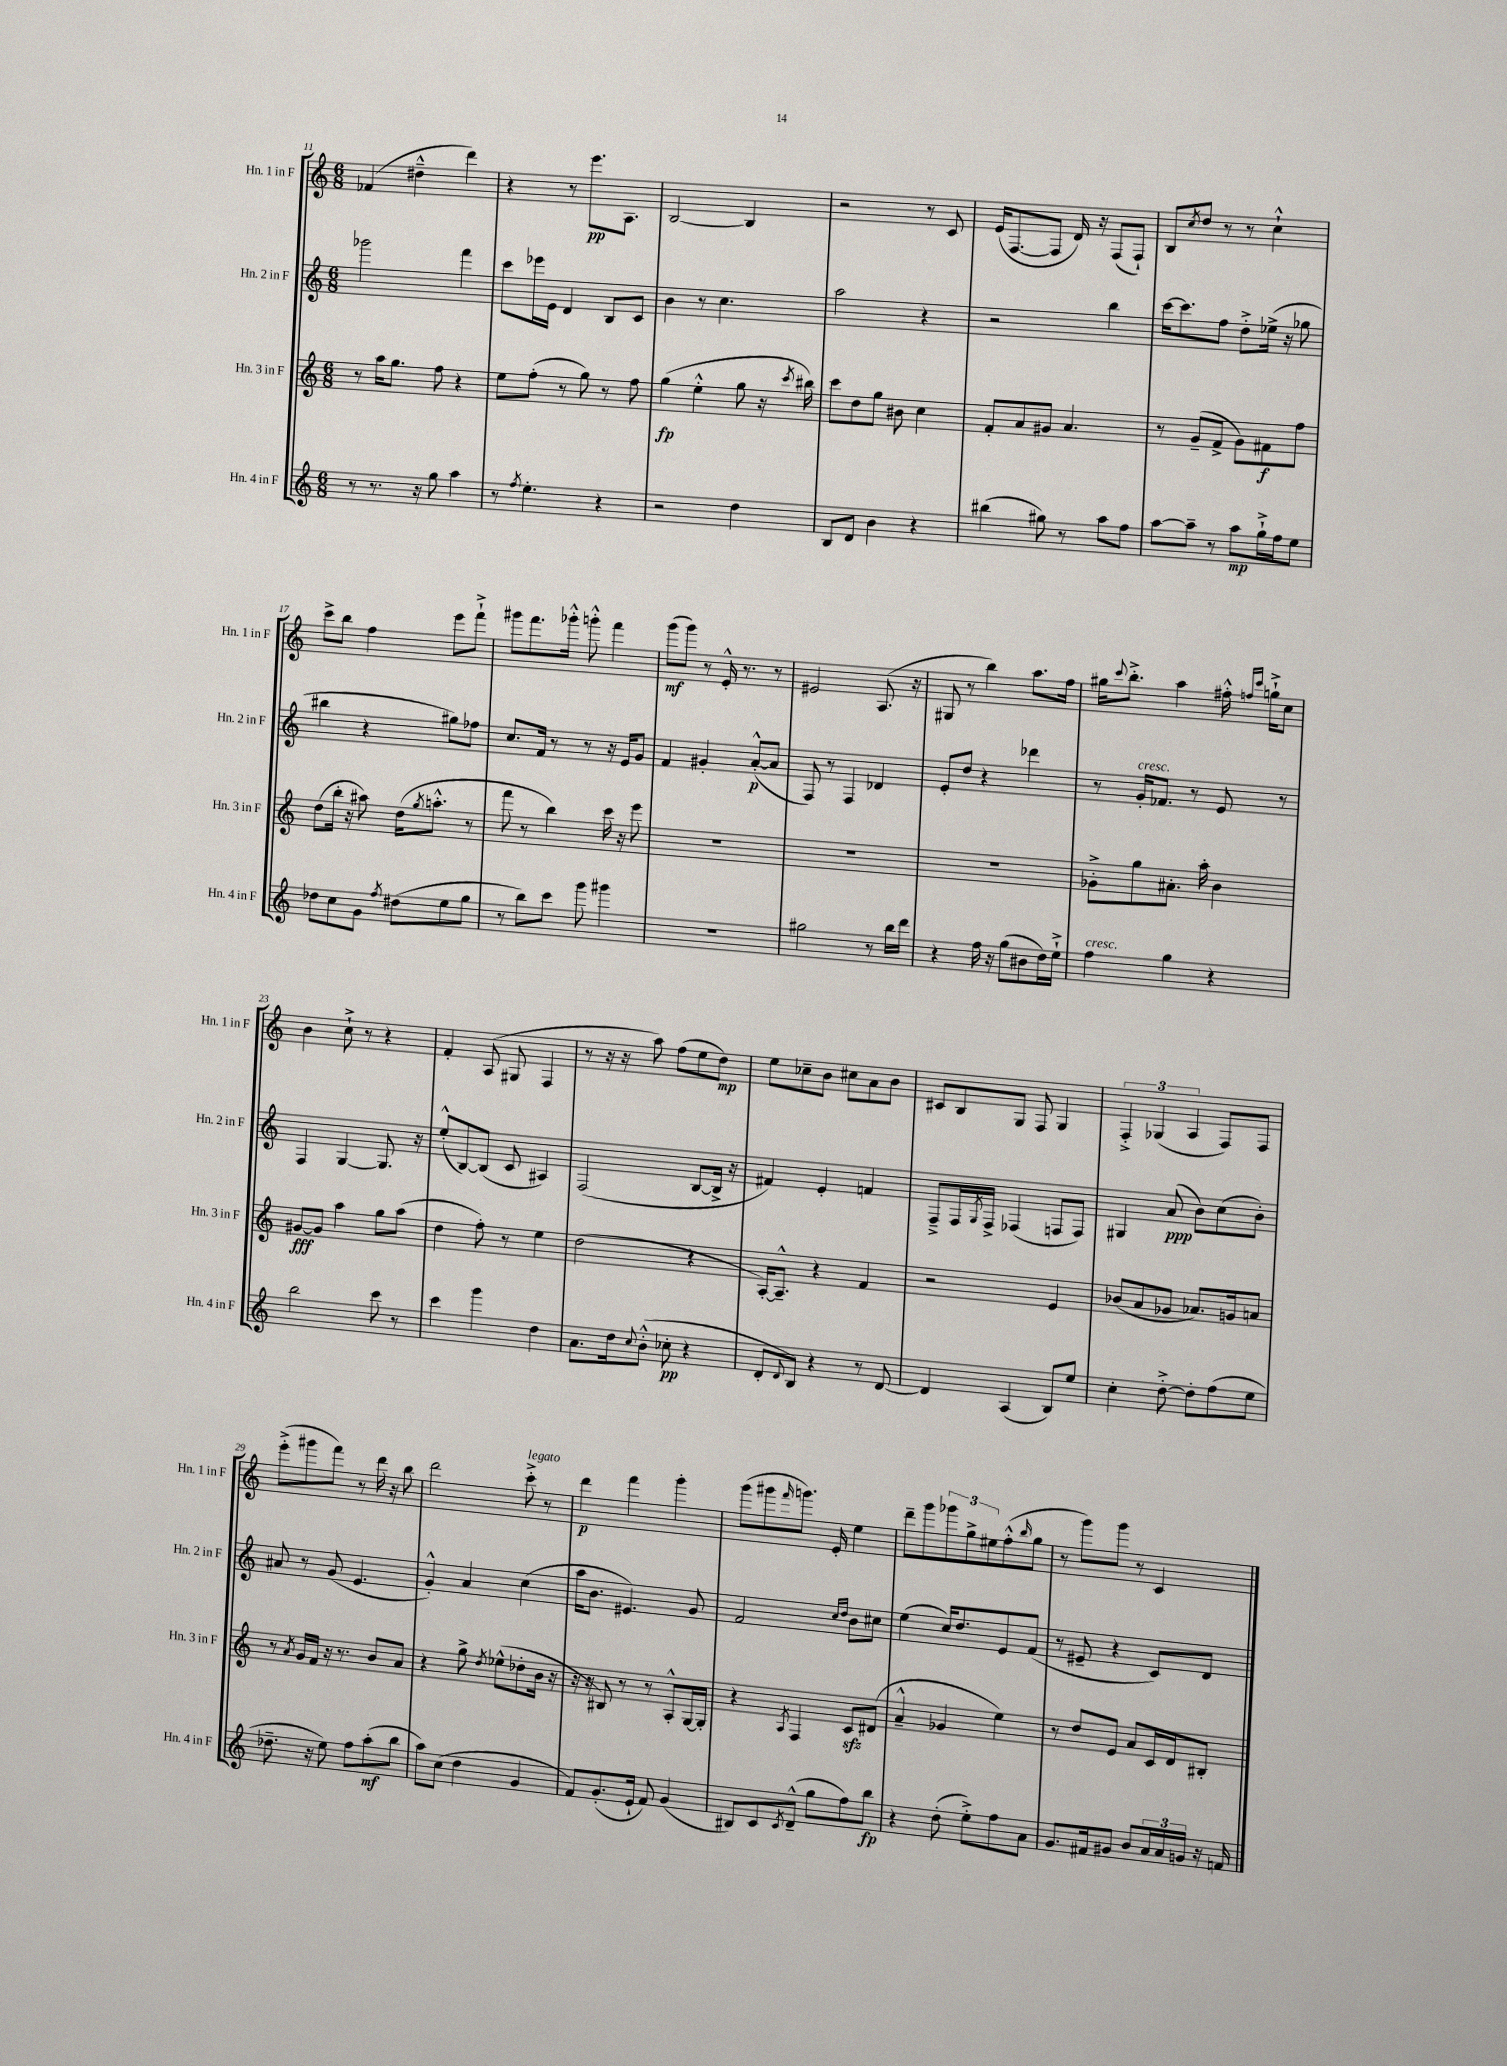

**kern	**kern	**kern	**kern
*staff4	*staff3	*staff2	*staff1
*clefG2	*clefG2	*clefG2	*clefG2
*k[]	*k[]	*k[]	*k[]
*M6/8	*M6/8	*M6/8	*M6/8
8r	8r	2ggg-\	(4f-/
8.r	16aa\LK	.	.
.	8.gg\J	.	.
.	.	.	4dd#~^^\
16r	.	.	.
8gg\	8ff\	.	.
4aa\	4r	4fff\	4ddd\)
=	=	=	=
8r	8ee\L	8ccc\L	4r
8qff/	.	.	.
4.ee'\	(8ff'\J	16eee-\L	.
.	.	16e\JJ	.
.	8r	4d/	8r
.	8gg\)	.	8.eee\L
4r	8r	8B/L	.
.	.	.	8.A\J
.	8ff\	8c/J	.
=	=	=	=
2r	(4gg\	4b\	[2B/
.	4ee'^^\	8r	.
.	.	4.cc\	.
4dd\	8gg\	.	4B/]
.	16r	.	.
.	8qccc/	.	.
.	16bb#\)	.	.
=	=	=	=
8B/L	8ccc\L	2aa\	2r
8d/J	8dd\	.	.
4b\	8gg\J	.	.
.	8b#\	.	.
4r	4cc\	4r	8r
.	.	.	8c/
=	=	=	=
(4bb#\	8f'/L	2r	(16e/LK
.	.	.	[8.F/
.	8a/	.	.
8gg#\)	8g#/J	.	8F/]J
8r	4.a/	.	16d/)
.	.	.	16r
8aa\L	.	4bb\	(8F/L
8ff\J	.	.	8F`/J)
=	=	=	=
[8aa\L	8r	[16ccc\LK	8B/L
.	.	8.ccc\]	.
.	.	.	8qcc/
8aa~\]J	(8g~/L	.	8dd/J
8r	8f^/J	8ff\J	8r
8aa\L	8g\L)	8dd'^\L	8r
16gg`^\L	8f#\	(16ee-^\Jk	4cc`^^\
16ff\J	.	16r	.
8ee\J	8ff\J	8gg-\	.
=	=	=	=
8dd-\L	(8dd\L	4bb#\	8ccc^\L
8cc\	16bb'\Jk	.	8bb\J
.	16r	.	.
8g\J	8aa#\)	4r	4ff\
8qff/	.	.	.
(8dd#\L	(16dd\LK	.	.
.	8qgg/	.	.
.	8.aa'^^\J	.	.
8ee\	.	8gg#\L)	8eee\L
8gg\J	8r	8ff-\J	8fff`^\J
=	=	=	=
8r	8fff\	8.cc/L	8ggg#\L
8bb\L)	8r	.	8.fff\
.	.	16f/Jk	.
8ccc\J	4bb\)	8r	.
.	.	.	16ggg-'^^\Jk
8ggg\	.	8r	8ggg'^^\
4ggg#\	16ccc\	16r	4fff\
.	16r	16e/LK	.
.	8eee\	8g/J	.
=	=	=	=
2.r	2.r	4f/	(8ggg\L
.	.	.	8ggg\J)
.	.	4g#'/	8r
.	.	.	16e'^^/
.	.	.	8.r
.	.	([8a'^^/L	.
.	.	8a/]J	8r
=	=	=	=
2gg#\	2.r	8F/)	2e#/
.	.	8r	.
.	.	4F/	.
8r	.	4d-/	(8.A/
16bb\LL	.	.	.
16ddd\JJ	.	.	16r
=	=	=	=
4r	2.r	8e'/L	8G#/
.	.	8dd/J	8r
16ff\	.	4r	4bb\)
16r	.	.	.
(8gg\L	.	.	.
8b#\	.	4ddd-\	8.aa\L
16dd\L)	.	.	.
16ee`^\JJ	.	.	16ff\Jk
=	=	=	=
4ff\	8g-'^\L	8r	16gg#\LK
.	.	.	8qqccc/
.	.	.	8.bb'^\J
.	8gg\	16g'/LK	.
.	.	8.f-/J	.
4gg\	8.a#'\J	.	4aa\
.	.	8r	.
.	16aa'\	.	.
4r	4b\	8e/	16ff#'^^\
.	.	.	16qqff/LL
.	.	.	16qqccc/JJ
.	.	.	16gg`^\LK
.	.	8r	8cc\J
=	=	=	=
2bb\	[8g#/L	4F/	4b\
.	8g#/]J	.	.
.	4aa\	[4G/	8cc`^\
.	.	.	8r
8ccc\	8gg\L	8.G/]	4r
8r	(8aa\J	.	.
.	.	16r	.
=	=	=	=
4ccc\	4dd\	(8ee'^^/L	4f'/
.	.	[8B/)	.
4ggg\	8ff'\)	(8B/]J	(8A/
.	8r	8c/	8G#/
4dd\	4ee\	4A#/)	4F/
=	=	=	=
8.a\L	(2dd\	(2F/	8r
.	.	.	16r
16dd\k	.	.	16r
8qqcc/	.	.	.
(8b'^^\J	.	.	8aa\)
8cc-'\	.	.	(8ff\L
4r	4r	[8B/L	8ee\
.	.	16B^/]Jk	8dd\J)
.	.	16r	.
=	=	=	=
8d'/L	[16A'/LK)	4f#/)	8ee\L
.	8.A~^^/]J	.	.
8qqd/	.	.	.
8B/J)	.	.	8cc-~\
4r	4r	4e'/	8b\J
.	.	.	8cc#\L
8r	4f/	4f/	8a\
[8d/	.	.	8b\J
=	=	=	=
4d/]	2r	8F~^/L	8c#/L
.	.	16F/L	8B/
.	.	8qG/	.
.	.	16F^/JJ	.
(4A/	.	(4F-/	8G/J
.	.	.	8F/
8B/L)	4e/	8F/L	4G/
8ee/J	.	8F/J)	.
=	=	=	=
4cc'\	(8b-/L	4G#/	6F'^/
.	8a/	.	.
.	.	.	(6G-/
[8dd'^\	8g-/J	(8a/	.
.	.	.	6A/
8dd'\]L	8.a-/L)	8b\L)	.
(8ff\	.	(8cc\	8F/L)
.	16g/k	.	.
8ee\J	8a/J	8b'\J)	8F/J
=	=	=	=
8.dd-~\	8r	8a#/	(8eee'^\L
.	8qa/	.	.
.	16g/LL	8r	8ggg#\
16r	16f/JJ	.	.
8ee\)	16r	(8g/	8fff\J)
.	8.r	.	.
8ff\L	.	4.e/	8r
(8aa'\	8b/L	.	16ddd\
.	.	.	16r
8bb\J	8a/J	.	8bb\
=	=	=	=
8aa\L)	4r	4g'^^/)	2ddd\
(8cc\J	.	.	.
4dd\	8gg^\	4a/	.
.	8qdd/	.	.
.	(8ee-^^\L	.	.
4g/	8dd-'\	(4cc\	8ccc'^\
.	16b\Jk	.	8r
.	16r	.	.
=	=	=	=
8f/L)	16r	16aa\LK	4ddd\
.	16r	8.b\J	.
(8.g'/	8B#/)	.	.
.	8r	4.e#/)	4fff\
16e`/Jk	.	.	.
8f/)	8r	.	.
(4g/	8A'^^/L	.	4ggg'\
.	[16G/L	8g/	.
.	16G'/]JJ	.	.
=	=	=	=
8B#/L)	4r	2f/	(8ggg\L
8c/	.	.	8ggg#\
8qc/	8qA/	.	16qqfff/
(8d~^^/J	4F/	.	8.ggg\J)
8gg\L	.	.	.
.	.	.	16e'/
.	.	16qqcc/LL	.
.	.	16qqdd/JJ	.
8ff\)	8c/L	8b\L	4ee\
8bb\J	(8d#/J	8cc#\J	.
=	=	=	=
4r	4a~^^/	(4ee\	8ddd~\L
.	.	.	8ggg\
(8dd'\	4g-/	16cc/LK)	12ggg-\
.	.	8.dd/	.
.	.	.	12gg^\
8ee'^\L)	.	.	.
.	.	.	12ee#\
8ff\	4ee\)	8e/	(8ff'^^\
.	.	.	16qqbb/
8a\J	.	(8f/J	8gg\J
=	=	=	=
8.g/L	8r	8r	8r
.	8dd/L	8e#~/	8ggg\L)
16f#/k	.	.	.
8g#/J	8e/J	4r	8ggg\J
8b/L	8a/L	.	8r
24a/L	16c/L	8c/L)	4c/
24a/	.	.	.
.	16d/J	.	.
24g/JJ	.	.	.
16r	8B#'/J	8d/J	.
16f/	.	.	.
==	==	==	==
*-	*-	*-	*-
